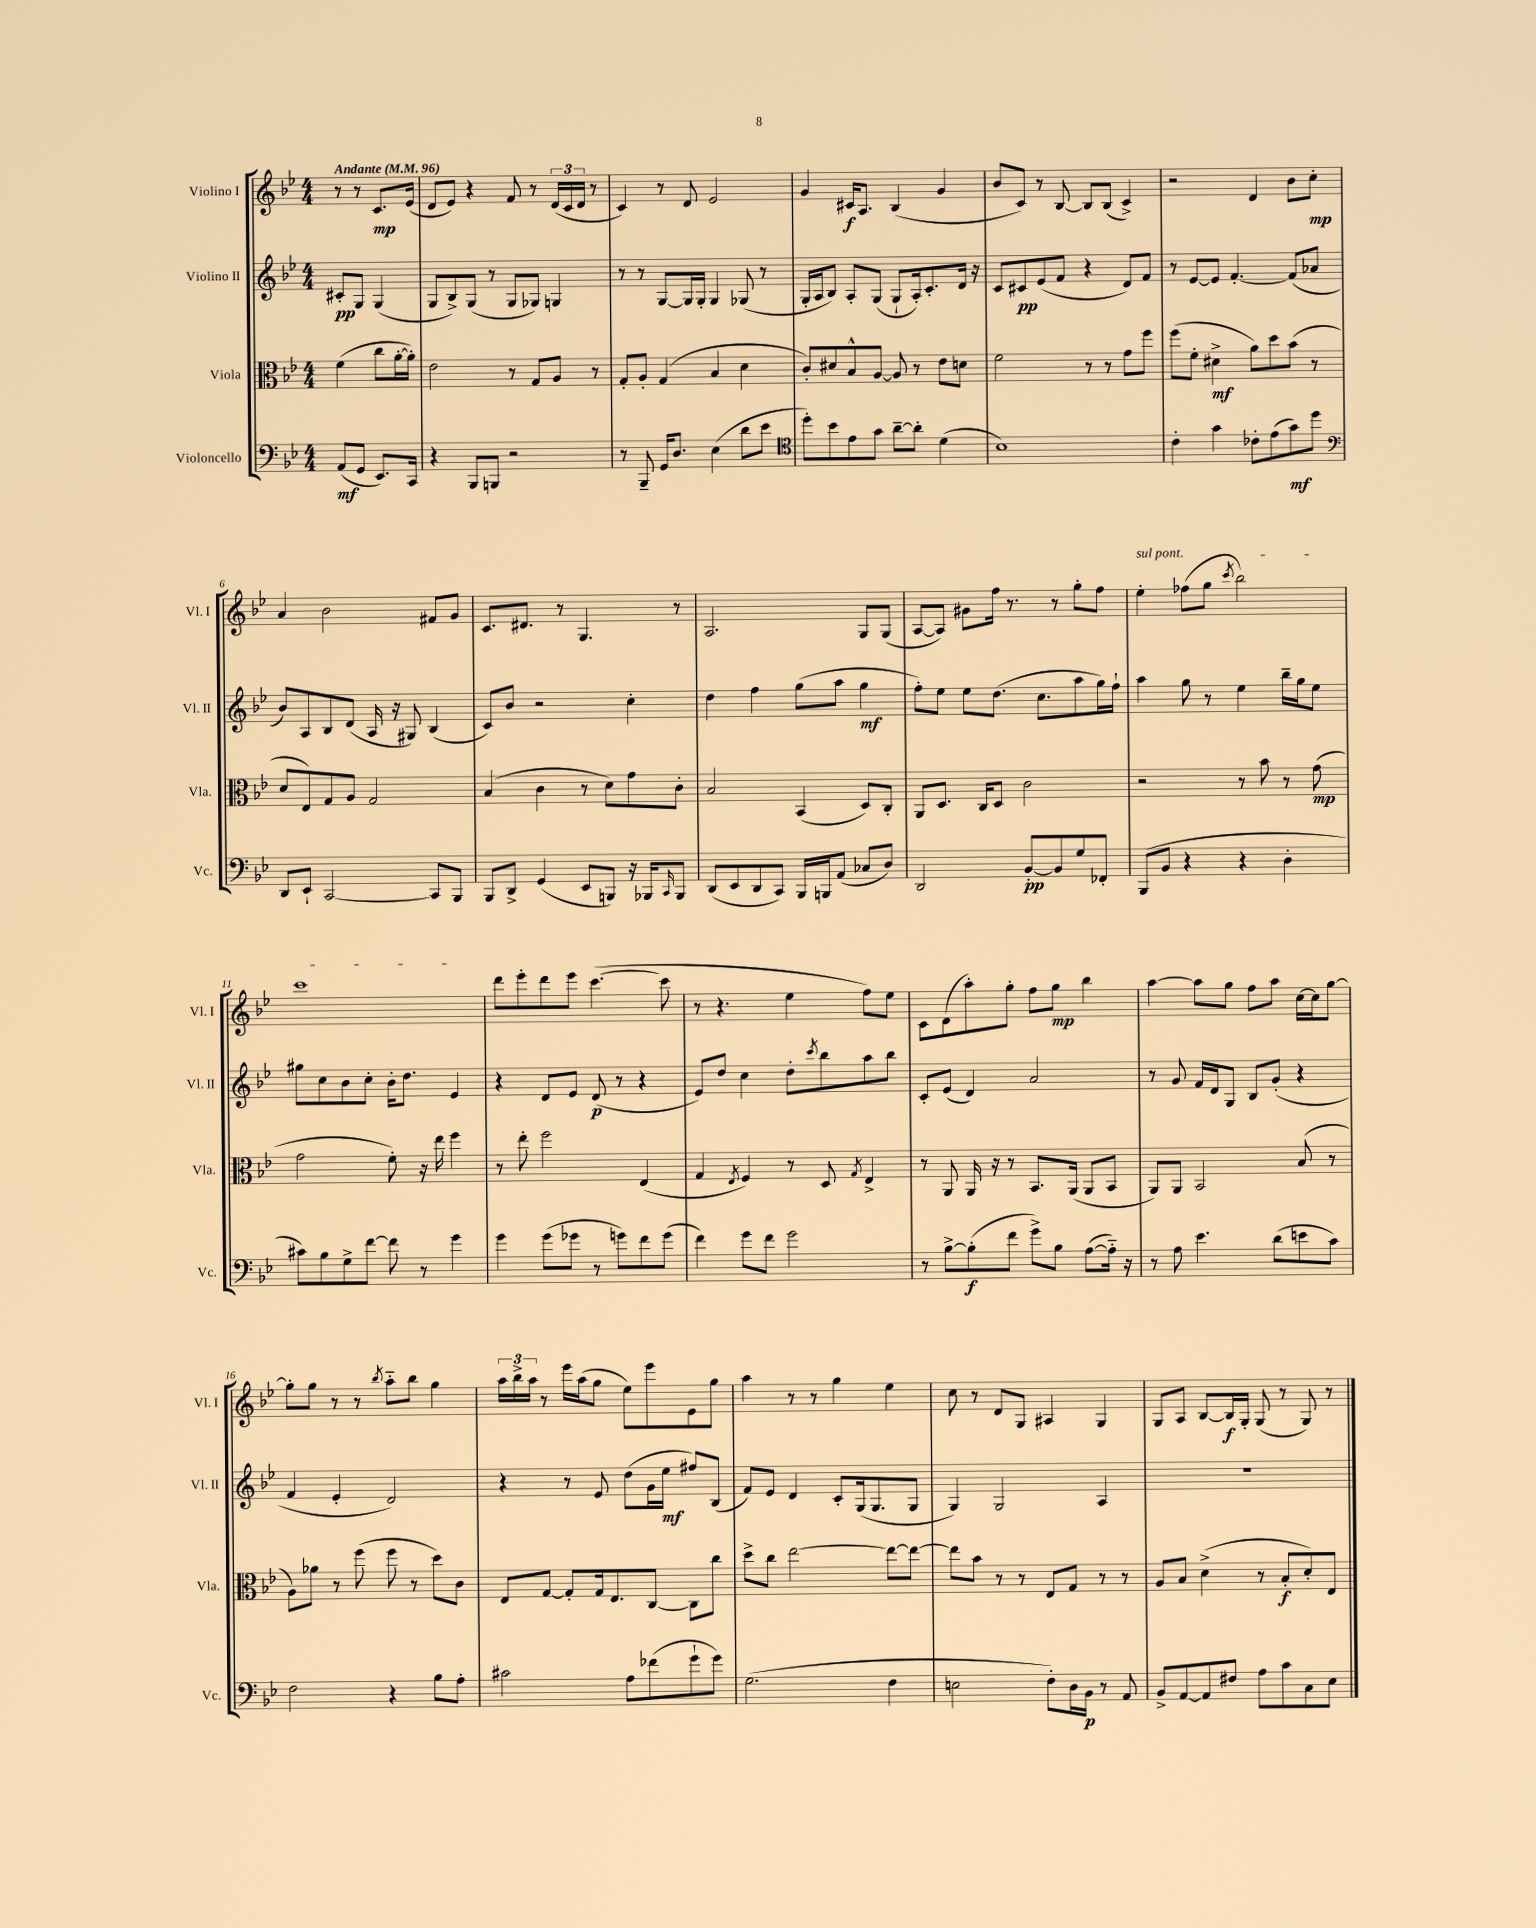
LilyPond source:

<<
\new StaffGroup <<
\new Staff = "s0" \with { instrumentName = "Violino I" shortInstrumentName = "Vl. I" } {
    \clef treble \key bes \major \numericTimeSignature \time 4/4 \partial 2 \tempo "Andante" 4 = 96
    r8 r8 c'8.\mp ees'16( |
    d'8 ees'8) r4 f'8 r8 \tuplet 3/2 { d'16( c'16 d'16 } r8 |
    c'4) r8 d'8 ees'2 |
    g'4 cis'16\f a8. bes4( g'4 |
    bes'8 c'8) r8 bes8~ bes8 bes8( c'4->) |
    r2 d'4 bes'8 c''8-.\mp |
    a'4 bes'2 fis'8 g'8 |
    c'8. dis'8. r8 g4. r8 |
    a2. g8 g8( |
    a8~ a8) gis'8 f''16 r8. r8 g''8-. f''8 |
    \once \override TextSpanner.bound-details.left.text = \markup { \italic "sul pont." } ees''4-.\startTextSpan fes''8( g''8 \acciaccatura { c'''8 } bes''2) |
    c'''1\stopTextSpan |
    d'''8 ees'''8-. d'''8 ees'''8 c'''4.~( c'''8 |
    r8 r4. ees''4 f''8) ees''8 |
    c'8 d'8( a''8-.) g''8-. f''8 g''8\mp bes''4 |
    a''4~ a''8 g''8 f''8 a''8 c''16~ c''16 g''8~ |
    g''8-. g''8 r8 r8 \acciaccatura { bes''8 } a''8-_ bes''8 g''4 |
    \tuplet 3/2 { a''16 bes''16-> a''16 } r8 ees'''16 a''16( g''8 ees''8) ees'''8 ees'8 g''8 |
    a''4 r8 r8 g''4 ees''4 |
    c''8 r8 d'8 g8 ais4 g4 |
    g8 a8 bes8~ bes16\f g16-. g8( r8 g8) r8 \bar "|." |
}
\new Staff = "s1" \with { instrumentName = "Violino II" shortInstrumentName = "Vl. II" } {
    \clef treble \key bes \major \numericTimeSignature \time 4/4 \partial 2
    cis'8-.\pp g8 g4( |
    g8 bes8->) g8( r8 g8 ges8) g4 |
    r8 r8 g8~ g16 g16-. g4 ges8( r8 |
    g16-. a16 bes8) a8-. g8( g8-! a16-.) c'8.-. d'16 r16 |
    c'8 cis'8\pp ees'8( f'8 r4 d'8) f'8 |
    r8 ees'8~ ees'8 f'4.~-. f'8( aes'8 |
    bes'8) a8 bes8 d'8( a16 r16 gis8) bes4( |
    c'8) bes'8 r2 c''4-. |
    d''4 f''4 g''8( a''8 g''4\mf |
    f''8-.) ees''8 ees''8 d''8.( c''8. a''8 g''16) f''16-! |
    a''4 g''8 r8 ees''4 bes''16-- g''16 ees''8 |
    gis''8 c''8 bes'8 c''8-. bes'16-. d''8. ees'4 |
    r4 d'8 ees'8 d'8\p( r8 r4 |
    ees'8) d''8 c''4 d''8-. \acciaccatura { c'''8 } bes''8 a''8 bes''8 |
    c'8-. ees'8( d'4) a'2 |
    r8 g'8 f'16 d'16 g8 bes8 g'8-.( r4 |
    f'4 ees'4-. d'2) |
    r4 r8 ees'8 d''8( g'16 ees''16\mf fis''8) bes8( |
    f'8) ees'8 d'4 c'8-. g16( g8. g8 |
    g4) g2 a4 |
    R1 \bar "|." |
}
\new Staff = "s2" \with { instrumentName = "Viola" shortInstrumentName = "Vla." } {
    \clef alto \key bes \major \numericTimeSignature \time 4/4 \partial 2
    f'4( c''8 a'16~-. a'16-.) |
    ees'2 r8 g8 a8 r8 |
    g8-. a8-. g4( bes4 d'4 |
    c'8-.) dis'8 bes8-^ a8~ a8 r8 ees'8 d'8 |
    f'2 r8 r8 g'8 f''8 |
    f''8( f'8-. dis'4->\mf a'8) d''8 bes'8( r8 |
    d'8 ees8) g8 a8 g2 |
    bes4( c'4 r8 d'8) g'8 c'8-. |
    bes2 bes,4( d8) c8-. |
    a,8 d8. c16 d8 c'2 |
    r2 r8 bes'8 r8 g'8\mp( |
    g'2 f'8-.) r16 ees''16 f''4 |
    r8 ees''8-. f''2 ees4( |
    g4 \acciaccatura { ees8 } f4) r8 d8 \acciaccatura { g8 } ees4-> |
    r8 a,8 a,16 r16 r8 bes,8. a,16( a,8 bes,8 |
    a,8) a,8 bes,2 bes8( r8 |
    a8) aes'8 r8 f''8( f''8 r8 d''8) c'8 |
    ees8 g8~ g8-. g16 ees8. c8~ c8 c''8 |
    d''8-> c''8 ees''2~ ees''8~ ees''8~ |
    ees''8 bes'8 r8 r8 ees8 g8 r8 r8 |
    a8 bes8 d'4->( r8 bes8-.\f d'8-.) ees8 \bar "|." |
}
\new Staff = "s3" \with { instrumentName = "Violoncello" shortInstrumentName = "Vc." } {
    \clef bass \key bes \major \numericTimeSignature \time 4/4 \partial 2
    a,8\mf( g,8 ees,8.) c,16 |
    r4 bes,,8 b,,8 r2 |
    r8 bes,,8-- g,16 d8. ees4( d'8 ees'8 |
    \clef tenor d''8-.) bes'8 ees'8 g'8 a'8~-- a'8-. d'4( |
    bes1) |
    c'4-. g'4 ces'8-. ees'8( g'8\mf) d''8 |
    \clef bass d,8 ees,8-! c,2~ c,8 bes,,8 |
    bes,,8 d,8-> g,4( ees,8 b,,8) r16 bes,,16 \grace { c,16 } bes,,8 |
    d,8( ees,8 d,8 c,8) bes,,16 b,,16 a,8( ces8 d8) |
    d,2 bes,8~-.\pp bes,8 g8 fes,8-. |
    bes,,8( bes,8 r4 r4 d4-. |
    cis'8) bes8 g8-> f'8~ f'8 r8 g'4 |
    g'4 g'8( ges'8 r8 g'8) f'8 g'8( |
    f'4) g'8 f'8 g'2 |
    r8 bes8~-> bes8-.\f( f'8 g'8->) bes8 a8~( a16-_) r16 |
    r8 a8 ees'4. d'8( e'8 c'8) |
    f2 r4 bes8 a8-. |
    cis'2 a8 fes'8( g'8-! g'8) |
    g2.( f4 |
    e2 f8-.) d16 bes,16\p r8 a,8 |
    bes,8-> a,8~ a,8 fis8 a8 c'8 c8 ees8 \bar "|." |
}
>>
>>
